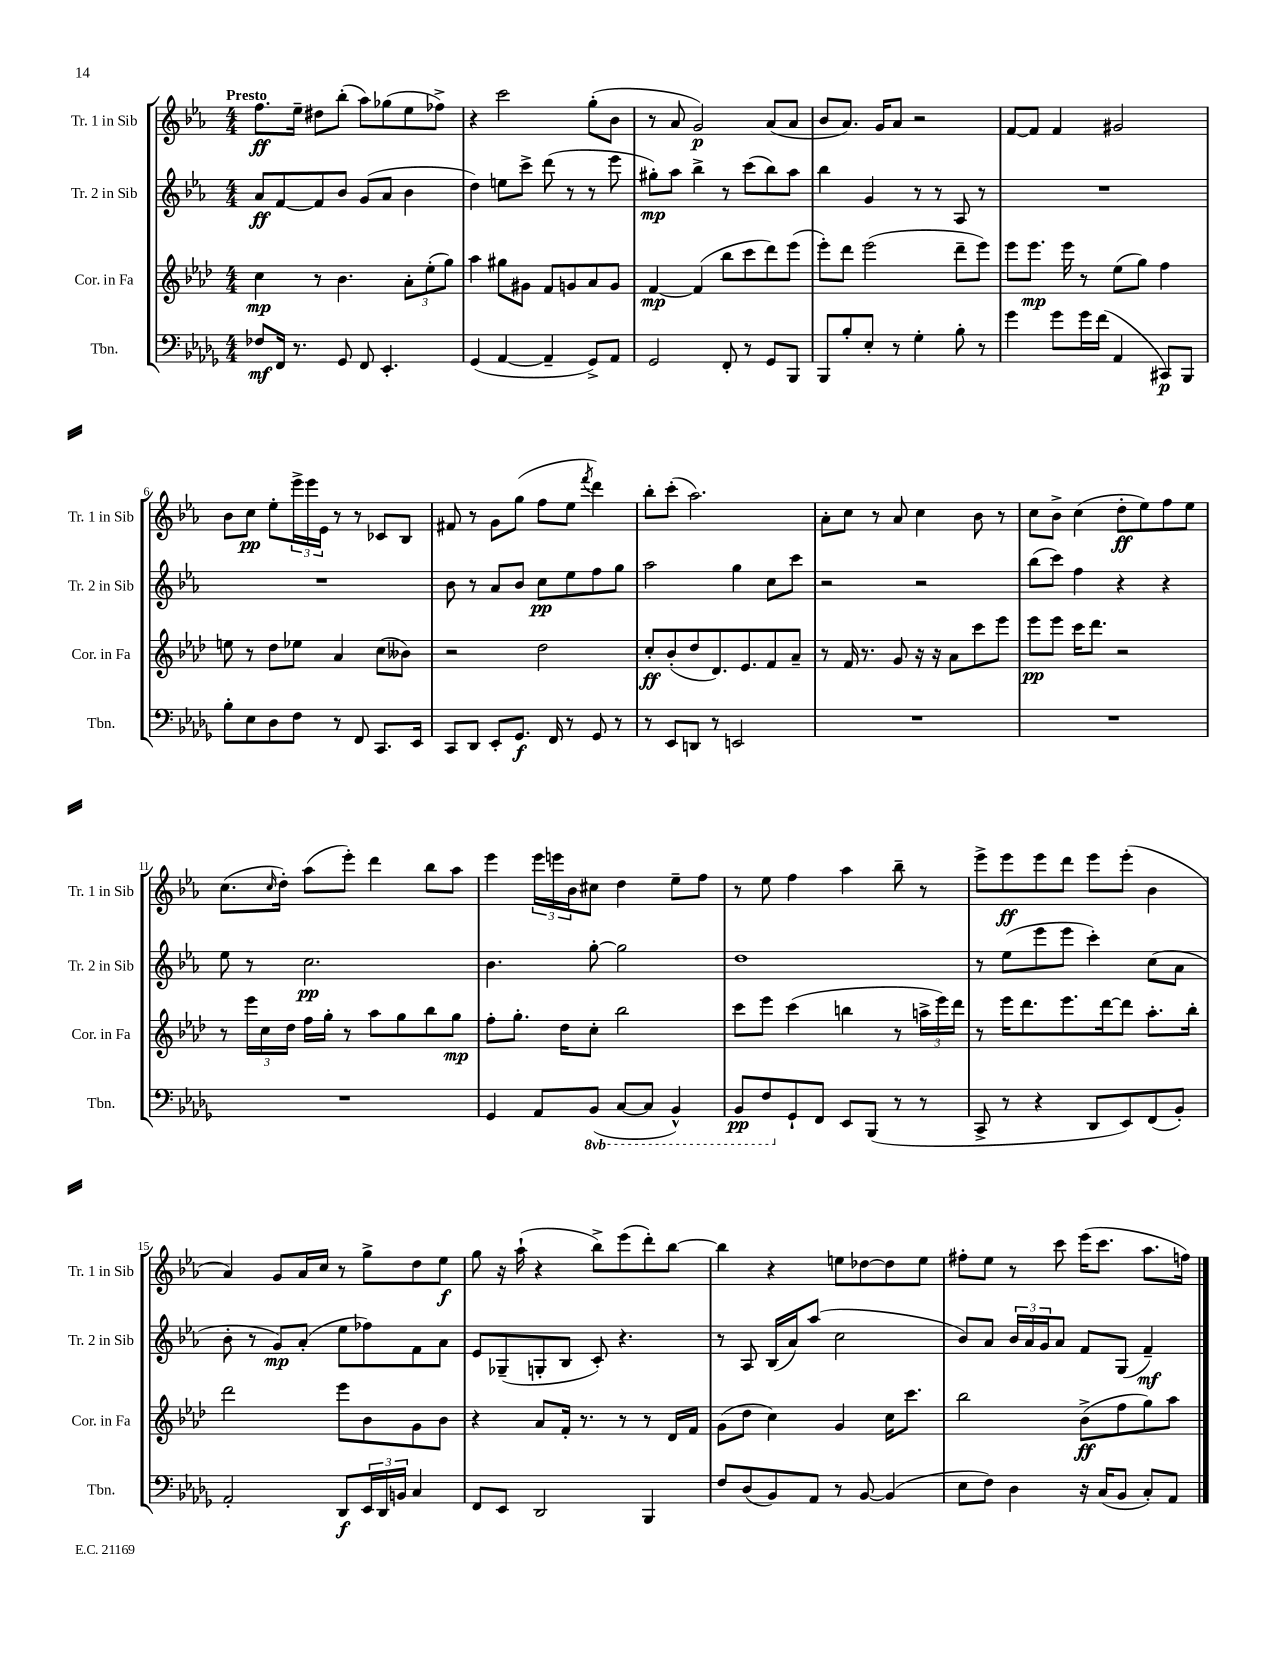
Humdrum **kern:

**kern	**dynam	**kern	**dynam	**kern	**dynam	**kern	**dynam
*part4	*part4	*part3	*part3	*part2	*part2	*part1	*part1
*staff4	*staff4	*staff3	*staff3	*staff2	*staff2	*staff1	*staff1
*I"Tbn.	*	*I"Cor. in Fa	*	*I"Tr. 2 in Sib	*	*I"Tr. 1 in Sib	*
*I'Tbn.	*	*I'Cor. in Fa	*	*I'Tr. 2 in Sib	*	*I'Tr. 1 in Sib	*
*clefF4	*	*clefG2	*	*clefG2	*	*clefG2	*
*k[b-e-a-d-g-]	*	*k[b-e-a-d-]	*	*k[b-e-a-]	*	*k[b-e-a-]	*
*M4/4	*	*M4/4	*	*M4/4	*	*M4/4	*
=1	=1	=1	=1	=1	=1	=1	=1
!	!	!	!	!	!	!LO:TX:a:B:t=Presto	!
8F-X/L	mf	4cc\	mp	8a-/L	ff	8.ff\L	ff
16FF/Jk	.	.	.	[8f/	.	.	.
8.r	.	.	.	.	.	16ee-~\Jk	.
.	.	8r	.	8f/]	.	8dd#X\L	.
8GG-/	.	4.b-\	.	8b-/J	.	(8bb-'\J	.
8FF/	.	.	.	(8g/L	.	8aa-\L)	.
4.EE-'/	.	.	.	8a-/J	.	(8gg-X\	.
.	.	12a-'\L	.	4b-\	.	8ee-\	.
.	.	(12ee-'\	.	.	.	.	.
.	.	.	.	.	.	8ff-X^\J)	.
.	.	12gg\J)	.	.	.	.	.
=2	=2	=2	=2	=2	=2	=2	=2
(4GG-/	.	4aa-\	.	4dd\)	.	4r	.
[4AA-/	.	8gg#X\L	.	8een\L	.	2ccc\	.
.	.	8g#X\J	.	8ccc^\J	.	.	.
4AA-~/]	.	8f/L	.	(8ddd\	.	.	.
.	.	8gn/	.	8r	.	.	.
8GG-^/L)	.	8a-/	.	8r	.	(8gg'\L	.
8AA-/J	.	8g/J	.	8eee-\	.	8b-\J	.
=3	=3	=3	=3	=3	=3	=3	=3
2GG-/	.	[4f/	mp	8gg#X'\L)	mp	8r	.
.	.	.	.	8aa-\J	.	8a-/	.
.	.	(4f/]	.	4bb-^\	.	2g/)	p
8FF'/	.	8bb-\L	.	8r	.	.	.
8r	.	8ccc\	.	(8ccc\L	.	.	.
8GG-/L	.	8ddd-\)	.	8bb-\)	.	(8a-/L	.
8BBB-/J	.	(8eee-\J	.	8aa-\J	.	8a-/J	.
=4	=4	=4	=4	=4	=4	=4	=4
8BBB-/L	.	8eee-'\L)	.	4bb-\	.	8b-/L	.
8B-'/	.	8ddd-\J	.	.	.	8.a-/J)	.
8E-'/J	.	(2eee-\	.	4g/	.	.	.
.	.	.	.	.	.	16g/KL	.
8r	.	.	.	.	.	8a-/J	.
4G-'\	.	.	.	8r	.	2r	.
.	.	.	.	8r	.	.	.
8B-'\	.	8ddd-~\L	.	8A-/	.	.	.
8r	.	8eee-\J)	.	8r	.	.	.
=5	=5	=5	=5	=5	=5	=5	=5
4g-\	.	8eee-\L	.	1r	.	[8f/L	.
.	.	8.eee-\J	mp	.	.	8f/J]	.
8g-\L	.	.	.	.	.	4f/	.
.	.	16eee-\	.	.	.	.	.
16g-\L	.	8r	.	.	.	.	.
(16f\JJ	.	.	.	.	.	.	.
4AA-/	.	(8ee-\L	.	.	.	2g#X/	.
.	.	8gg\J)	.	.	.	.	.
8CC#X/L)	p	4ff\	.	.	.	.	.
8BBB-/J	.	.	.	.	.	.	.
!!LO:LB:g=z
=6	=6	=6	=6	=6	=6	=6	=6
8B-'\L	.	8een\	.	1r	.	8b-\L	.
8E-\	.	8r	.	.	.	8cc\J	pp
8D-\	.	8dd-\L	.	.	.	8ee-'\L	.
8F\J	.	8ee-X\J	.	.	.	24eee-^\L	.
.	.	.	.	.	.	24eee-\	.
.	.	.	.	.	.	24e-\JJ	.
8r	.	4a-/	.	.	.	8r	.
8FF/	.	.	.	.	.	8r	.
8.CC/L	.	(8cc\L	.	.	.	8c-X/L	.
.	.	8b--X\J)	.	.	.	8B-/J	.
16EE-/Jk	.	.	.	.	.	.	.
=7	=7	=7	=7	=7	=7	=7	=7
8CC/L	.	2r	.	8b-\	.	8f#X/	.
8DD-/J	.	.	.	8r	.	8r	.
8EE-'/L	.	.	.	8a-/L	.	8g\L	.
8.GG-/J	f	.	.	8b-/J	.	(8gg\J	.
.	.	2dd-\	.	8cc\L	pp	8ff\L	.
16FF/	.	.	.	.	.	.	.
8r	.	.	.	8ee-\	.	8ee-\J	.
.	.	.	.	.	.	8qfff/	.
8GG-/	.	.	.	8ff\	.	4ddd\)	.
8r	.	.	.	8gg\J	.	.	.
=8	=8	=8	=8	=8	=8	=8	=8
8r	.	8cc'/L	ff	2aa-\	.	8bb-'\L	.
8EE-/L	.	(8b-'/	.	.	.	(8ccc'\J	.
8DDn/J	.	8dd-/	.	.	.	2.aa-\)	.
8r	.	8.d-/)	.	.	.	.	.
2EEn/	.	.	.	4gg\	.	.	.
.	.	8.e-/	.	.	.	.	.
.	.	8f/	.	8cc\L	.	.	.
.	.	8a-~/J	.	8ccc\J	.	.	.
=9	=9	=9	=9	=9	=9	=9	=9
1r	.	8r	.	2r	.	8a-'\L	.
.	.	16f/	.	.	.	8cc\J	.
.	.	8.r	.	.	.	.	.
.	.	.	.	.	.	8r	.
.	.	8g/	.	.	.	8a-/	.
.	.	16r	.	2r	.	4cc\	.
.	.	16r	.	.	.	.	.
.	.	8a-\L	.	.	.	.	.
.	.	8ccc\	.	.	.	8b-\	.
.	.	8eee-\J	.	.	.	8r	.
=10	=10	=10	=10	=10	=10	=10	=10
1r	.	8eee-\L	pp	(8bb-\L	.	8cc\L	.
.	.	8eee-\J	.	8ccc\J)	.	8b-^\J	.
.	.	16ccc\KL	.	4ff\	.	(4cc\	.
.	.	8.ddd-\J	.	.	.	.	.
.	.	2r	.	4r	.	8dd'\L	ff
.	.	.	.	.	.	8ee-\)	.
.	.	.	.	4r	.	8ff\	.
.	.	.	.	.	.	8ee-\J	.
!!LO:LB:g=z
=11	=11	=11	=11	=11	=11	=11	=11
1r	.	8r	.	8ee-\	.	(8.cc\L	.
.	.	24eee-\LL	.	8r	.	.	.
.	.	24cc\	.	.	.	.	.
.	.	.	.	.	.	16qqcc/	.
.	.	.	.	.	.	16dd'\Jk)	.
.	.	24dd-\JJ	.	.	.	.	.
.	.	16ff\LL	.	2.cc\	pp	(8aa-\L	.
.	.	16gg'\JJ	.	.	.	.	.
.	.	8r	.	.	.	8eee-'\J)	.
.	.	8aa-\L	.	.	.	4ddd\	.
.	.	8gg\	.	.	.	.	.
.	.	8bb-\	.	.	.	8bb-\L	.
.	.	8gg\J	mp	.	.	8aa-\J	.
=12	=12	=12	=12	=12	=12	=12	=12
4GG-/	.	8ff'\L	.	4.b-\	.	4eee-\	.
.	.	8.gg'\J	.	.	.	.	.
8AA-/L	.	.	.	.	.	24eee-\LL	.
.	.	.	.	.	.	24eeen\	.
.	.	16dd-\KL	.	.	.	.	.
.	.	.	.	.	.	24b-\J	.
*8ba	*	*	*	*	*	*	*
(8BBB-/J	.	8cc'\J	.	[8gg'\	.	8cc#X\J	.
[8CC/L	.	2bb-\	.	2gg\]	.	4dd\	.
8CC/J]	.	.	.	.	.	.	.
4BBB-^^/)	.	.	.	.	.	8ee-~\L	.
.	.	.	.	.	.	8ff\J	.
=13	=13	=13	=13	=13	=13	=13	=13
8BBB-/L	pp	8ccc\L	.	1dd	.	8r	.
8FF/	.	8eee-\J	.	.	.	8ee-\	.
*X8ba	*	*	*	*	*	*	*
8GG-`/	.	(4ccc\	.	.	.	4ff\	.
8FF/J	.	.	.	.	.	.	.
8EE-/L	.	4bbn\	.	.	.	4aa-\	.
(8BBB-/J	.	.	.	.	.	.	.
8r	.	8r	.	.	.	8bb-~\	.
8r	.	24aan^\LL	.	.	.	8r	.
.	.	24eee-\)	.	.	.	.	.
.	.	24ddd-\JJ	.	.	.	.	.
=14	=14	=14	=14	=14	=14	=14	=14
8CC^/	.	8r	.	8r	.	8eee-^\L	.
8r	.	16eee-\KL	.	(8ee-\L	.	8eee-\	ff
.	.	8.ddd-\	.	.	.	.	.
4r	.	.	.	8eee-\	.	8eee-\	.
.	.	8.eee-\	.	8eee-\J	.	8ddd\J	.
8DD-/L	.	.	.	4ccc'\)	.	8eee-\L	.
.	.	[16ddd-\k	.	.	.	.	.
8EE-/)	.	8ddd-\J]	.	.	.	(8eee-'\J	.
(8FF/	.	8.aa-'\L	.	(8cc\L	.	4b-\	.
8BB-'/J)	.	.	.	8a-\J	.	.	.
.	.	16bb-'\Jk	.	.	.	.	.
!!LO:LB:g=z
=15	=15	=15	=15	=15	=15	=15	=15
2AA-'/	.	2ddd-\	.	8b-'\	.	4a-/)	.
.	.	.	.	8r	.	.	.
.	.	.	.	8g/L)	mp	8g/L	.
.	.	.	.	(8a-'/J	.	16a-/L	.
.	.	.	.	.	.	16cc/JJ	.
8DD-/L	f	8eee-\L	.	8ee-\L	.	8r	.
24EE-/L	.	8b-\	.	8ff-X\)	.	8gg^\L	.
24DD-/	.	.	.	.	.	.	.
24BBn/JJ	.	.	.	.	.	.	.
4C/	.	8g\	.	8f\	.	8dd\	.
.	.	8b-\J	.	8a-\J	.	8ee-\J	f
=16	=16	=16	=16	=16	=16	=16	=16
8FF/L	.	4r	.	8e-/L	.	8gg\	.
8EE-/J	.	.	.	(8G-X~/	.	16r	.
.	.	.	.	.	.	(16aa-`\	.
2DD-/	.	8a-/L	.	8Gn'/	.	4r	.
.	.	16f'/Jk	.	8B-/J	.	.	.
.	.	8.r	.	.	.	.	.
.	.	.	.	8c'/)	.	8bb-^\L)	.
.	.	8r	.	4.r	.	(8eee-\	.
4BBB-/	.	8r	.	.	.	8ddd'\)	.
.	.	16d-/LL	.	.	.	[8bb-\J	.
.	.	16f/JJ	.	.	.	.	.
=17	=17	=17	=17	=17	=17	=17	=17
8F/L	.	(8g\L	.	8r	.	4bb-\]	.
(8D-/	.	8dd-\J	.	8A-/	.	.	.
8BB-/)	.	4cc\)	.	(16B-/LL	.	4r	.
.	.	.	.	16a-/J)	.	.	.
8AA-/J	.	.	.	(8aa-/J	.	.	.
8r	.	4g/	.	2cc\	.	8een\L	.
[8BB-/	.	.	.	.	.	[8dd-X\	.
(4BB-/]	.	16cc\KL	.	.	.	8dd-\]	.
.	.	8.ccc\J	.	.	.	.	.
.	.	.	.	.	.	8ee\J	.
=18	=18	=18	=18	=18	=18	=18	=18
8E-\L	.	2bb-\	.	8b-/L)	.	8ff#X'\L	.
8F\J)	.	.	.	8a-/J	.	8ee-\J	.
4D-\	.	.	.	24b-/LL	.	8r	.
.	.	.	.	24a-/	.	.	.
.	.	.	.	24g/J	.	.	.
.	.	.	.	8a-/J	.	8ccc\	.
16r	.	(8b-^\L	ff	8f/L	.	(16eee-\KL	.
(16C/KL	.	.	.	.	.	8.ccc\J	.
8BB-/J	.	8ff\	.	(8G/J	.	.	.
8C'/L)	.	8gg\)	.	4f~/)	mf	8.aa-\L	.
8AA-/J	.	8aa-\J	.	.	.	.	.
.	.	.	.	.	.	16ffn\Jk)	.
==	==	==	==	==	==	==	==
*-	*-	*-	*-	*-	*-	*-	*-
